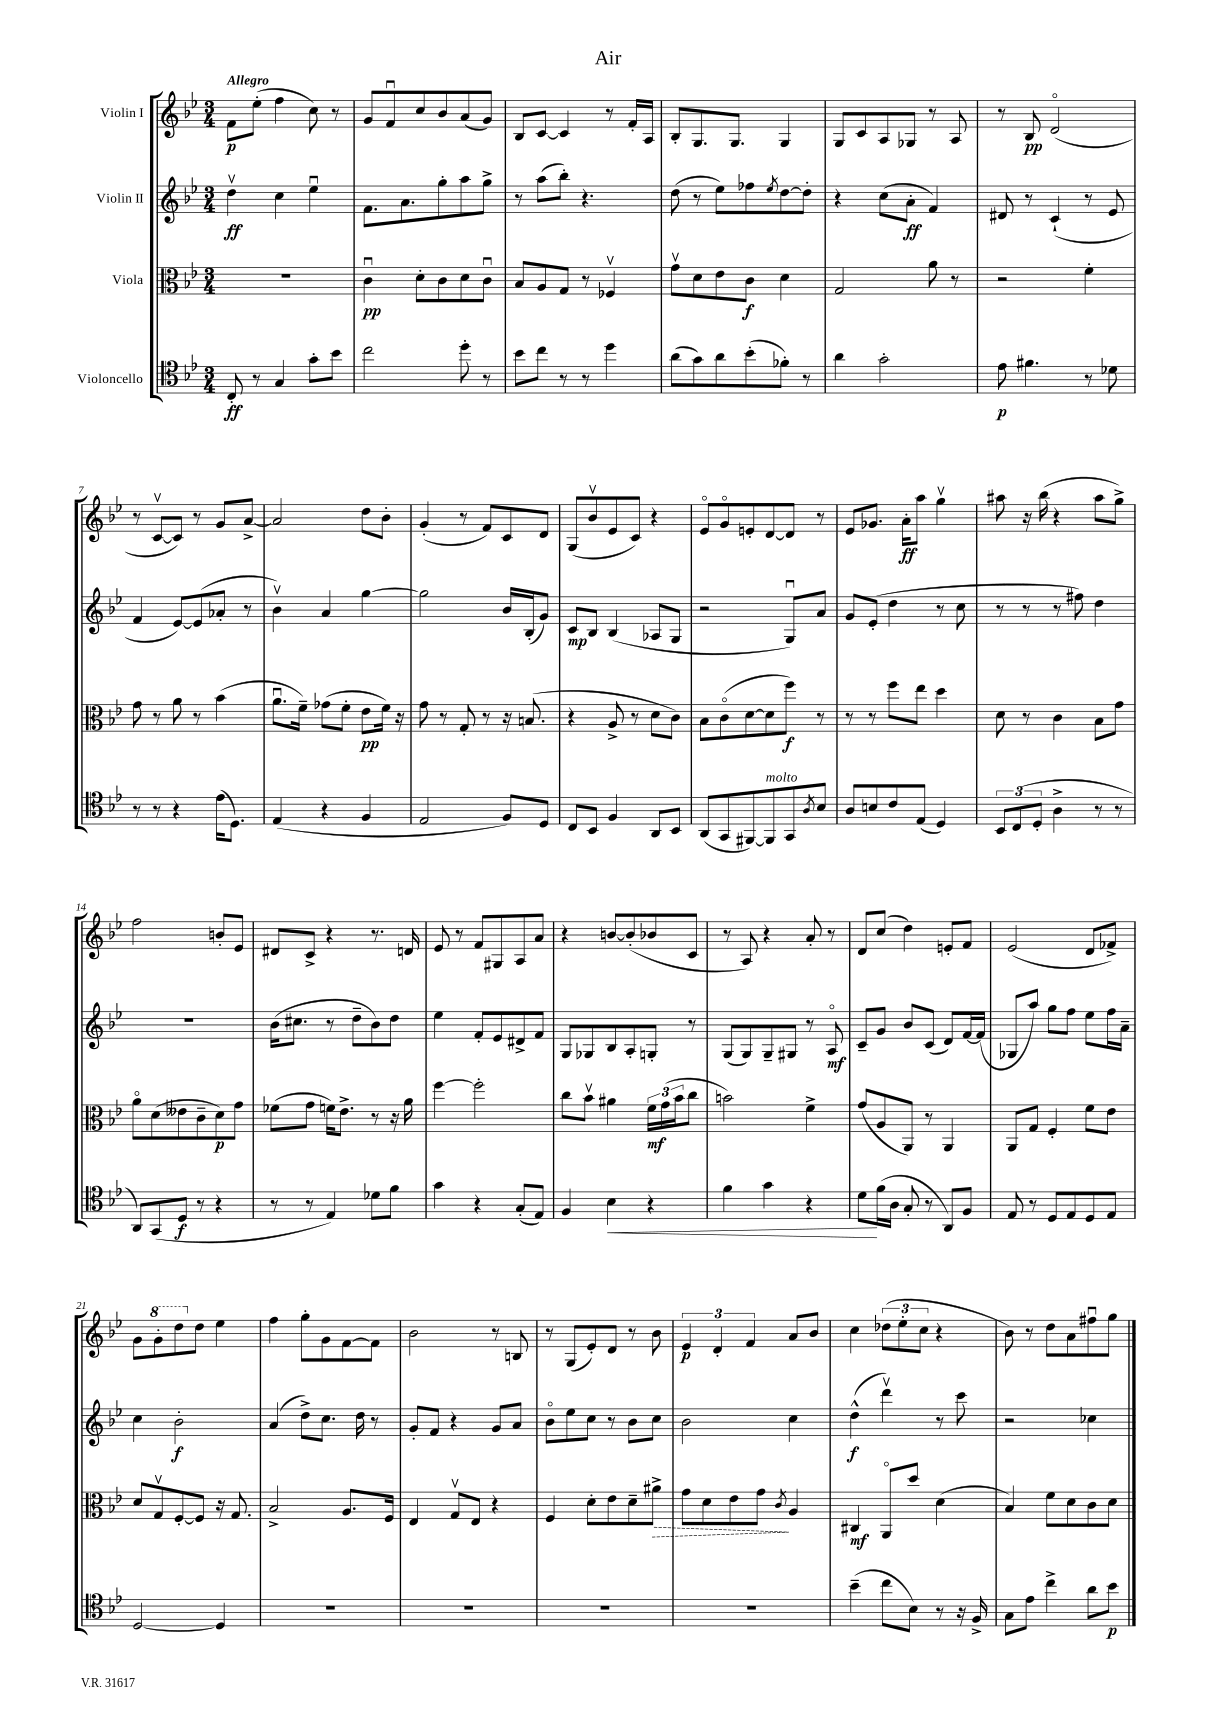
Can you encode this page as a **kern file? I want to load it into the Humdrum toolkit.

**kern	**kern	**kern	**kern
*staff4	*staff3	*staff2	*staff1
*clefC4	*clefC3	*clefG2	*clefG2
*k[b-e-]	*k[b-e-]	*k[b-e-]	*k[b-e-]
*M3/4	*M3/4	*M3/4	*M3/4
8C'/	2.r	4ddv\	8f\L
8r	.	.	(8ee-'\J
4G/	.	4cc\	4ff\
8g'\L	.	4ee-u\	8cc\)
8b-\J	.	.	8r
=	=	=	=
2cc\	4cu\	8.f\L	8g/L
.	.	.	8fu/
.	.	8.a\	.
.	8d'\L	.	8cc/
.	8c\	8gg'\	8b-/
8dd'\	8d\	8aa\	(8a/
8r	8cu\J	8gg^\J	8g/J)
=	=	=	=
8b-\L	8B-/L	8r	8B-/L
8cc\J	8A/	(8aa\L	[8c/J
8r	8G/J	8bb-'\J)	4c/]
8r	8r	4.r	.
4dd\	4F-v/	.	8r
.	.	.	16f'/LL
.	.	.	16A/JJ
=	=	=	=
(8a\L	8gv\L	(8dd\	8B-'/L
8g\)	8d\	8r	8.G/
8a\	8e-\	8ee-\L)	.
.	.	.	8.G/J
(8b-'\	8c\J	8ff-\	.
.	.	8qee-/	.
8f-'\J)	4d\	[8dd\	4G/
8r	.	8dd'\]J	.
=	=	=	=
4a\	2G/	4r	8G/L
.	.	.	8c/
2g'\	.	(8cc\L	8A/
.	.	8a'\J	8G-/J
.	8a\	4f/)	8r
.	8r	.	8A/
=	=	=	=
8e-\	2r	8d#/	8r
4.f#\	.	8r	8B-/
.	.	(4c`/	(2do/
8r	4f'\	8r	.
8d-\	.	8e-/	.
=	=	=	=
8r	8g\	4f/	8r
8r	8r	.	[8cv/L
4r	8a\	[8e-/L)	8c/]J)
.	8r	(8e-/]	8r
(16e-\LK	(4b-\	8a-'/J	8g/L
8.D\J)	.	.	.
.	.	8r	[8a^/J
=	=	=	=
(4E-/	8.au\L	4b-v\)	2a/]
.	16f~\Jk)	.	.
4r	(8g-\L	4a/	.
.	8f'\J	.	.
4F/	8e-\L	[4gg\	8dd\L
.	16f\Jk)	.	8b-'\J
.	16r	.	.
=	=	=	=
2E-/	8g\	2gg\]	(4g'/
.	8r	.	.
.	8G'/	.	8r
.	8r	.	8f/L)
8F/L)	16r	16b-/LL	8c/
.	(8.B/	(16B-'/J	.
8D/J	.	8g/J)	8d/J
=	=	=	=
8C/L	4r	8c/L	(8G/L
8BB-/J	.	8B-/J	8b-v/
4F/	8A^/	(4B-/	8e-/
.	8r	.	8c/J)
8AA/L	8d\L	8A-/L	4r
8BB-/J	8c\J)	8G/J	.
=	=	=	=
(8AA/L	8B-\L	2r	8e-o/L
8GG/	(8co\	.	8go/
[8FF#/)	[8d\	.	8e'/
8FF#/]	8d\]	.	[8d/
8GG/	8ff\J)	8Gu/L)	8d/]J
8qA/	.	.	.
8B-/J	8r	8a/J	8r
=	=	=	=
8A/L	8r	8g/L	8e-/L
8B/	8r	(8e-'/J	8.g-/J
8c/	8ff\L	4dd\	.
.	.	.	16a'\LK
(8E-/J	8ee-\J	.	8aa\J
4D/)	4dd\	8r	4ggv\
.	.	8cc\	.
=	=	=	=
12BB-/L	8d\	8r	8aa#\
(12C/	.	.	.
.	8r	8r	16r
12D'/J	.	.	.
.	.	.	(16bb-\
4A^\	4c\	8r	4r
.	.	8ff#\)	.
8r	8B-\L	4dd\	8aa#\L
8r	8g\J	.	8gg^\J)
=	=	=	=
8AA/L)	8ao\L	2.r	2ff\
(8GG/	(8d\	.	.
8D/J	8e--\	.	.
8r	8c~\	.	.
4r	8d\)	.	8b'/L
.	8g\J	.	8e-/J
=	=	=	=
8r	(8f-\L	(16b-\LK	8d#/L
.	.	8.cc#\J	.
8r	8g\J	.	8c^/J
4E-/)	16f\LK)	8r	4r
.	8.e-^\J	.	.
.	.	8dd~\L	.
8d-\L	8r	8b-\)	8.r
8f\J	16r	8dd\J	.
.	16a\	.	16d/
=	=	=	=
4g\	[4ff\	4ee-\	8e-/
.	.	.	8r
4r	2ff'\]	8f'/L	8f/L
.	.	8e-/	8G#/
(8G'/L	.	8d#^/	8A/
8E-/J)	.	8f/J	8a/J
=	=	=	=
4F/	8cc\L	8G/L	4r
.	8b-v\J	8G-/	.
4B-\	4a#\	8B-/	[8b/L
.	.	8A'/	(8b'/]
4r	24f\LL	8G'/J	8b-/
.	(24g\	.	.
.	24b-\J	.	.
.	8cc\J	8r	8c/J
=	=	=	=
4f\	2b\)	(8G/L	8r
.	.	8G/)	8A/)
4g\	.	8G~/	4r
.	.	8G#/J	.
4r	4f^\	8r	8a'/
.	.	8Ao/	8r
=	=	=	=
8d\L	(8g/L	8c~/L	8d/L
(16f\L	8A/	8g/J	(8cc/J
16A\JJ	.	.	.
8G'/	8AA/J)	8b-/L	4dd\)
8r	8r	(8c/J	.
8AA/L)	4AA/	8d/L)	8e'/L
8F/J	.	[16f/L	8f/J
.	.	(16f/]JJ	.
=	=	=	=
8E-/	8AA/L	8G-/L	(2e-/
8r	8G/J	8aa/J)	.
8D/L	4F'/	8gg\L	.
8E-/	.	8ff\J	.
8D/	8f\L	8ee-\L	8d/L
8E-/J	8e-\J	16ff\L	8f-^/J)
.	.	16a~\JJ	.
=	=	=	=
[2D/	8d/L	4cc\	8g\L
.	8Gv/	.	8gg'\
.	[8F'/	2b-'\	8ddd\
.	8F/]J	.	8dd\J
4D/]	16r	.	4ee-\
.	8.G/	.	.
=	=	=	=
2.r	2B-^/	(4a/	4ff\
.	.	8dd^\L)	8gg'\L
.	.	8.cc\J	8g\
.	8.A/L	.	[8f\
.	.	16dd\	.
.	.	8r	8f\]J
.	16F/Jk	.	.
=	=	=	=
2.r	4E-/	8g'/L	2b-\
.	.	8f/J	.
.	8Gv/L	4r	.
.	8E-/J	.	.
.	4r	8g/L	8r
.	.	8a/J	8B/
=	=	=	=
2.r	4F/	8b-o\L	8r
.	.	8ee-\	(8G/L
.	8d'\L	8cc\J	8e-'/)
.	8e-\	8r	8d/J
.	8d~\	8b-\L	8r
.	8a#^\J	8cc\J	8b-\
=	=	=	=
2.r	8g\L	2b-\	6e-/
.	8d\	.	.
.	.	.	6d'/
.	8e-\	.	.
.	.	.	6f/
.	8g\J	.	.
.	8qc/	.	.
.	4A/	4cc\	8a/L
.	.	.	8b-/J
=	=	=	=
(4b-~\	4C#/	(4dd^^\	4cc\
8cc\L	8AAo/L	4dddv\)	(12dd-\L
.	.	.	12ee-'\
8B-\J)	8dd/J	.	.
.	.	.	12cc\J
8r	(4d\	8r	4r
16r	.	8ccc\	.
16F^/	.	.	.
=	=	=	=
8G\L	4B-/)	2r	8b-\)
8e-\J	.	.	8r
4cc^\	8f\L	.	8dd\L
.	8d\	.	8a\
8a\L	8c\	4cc-\	8ff#u\
8b-\J	8d\J	.	8gg\J
==	==	==	==
*-	*-	*-	*-
